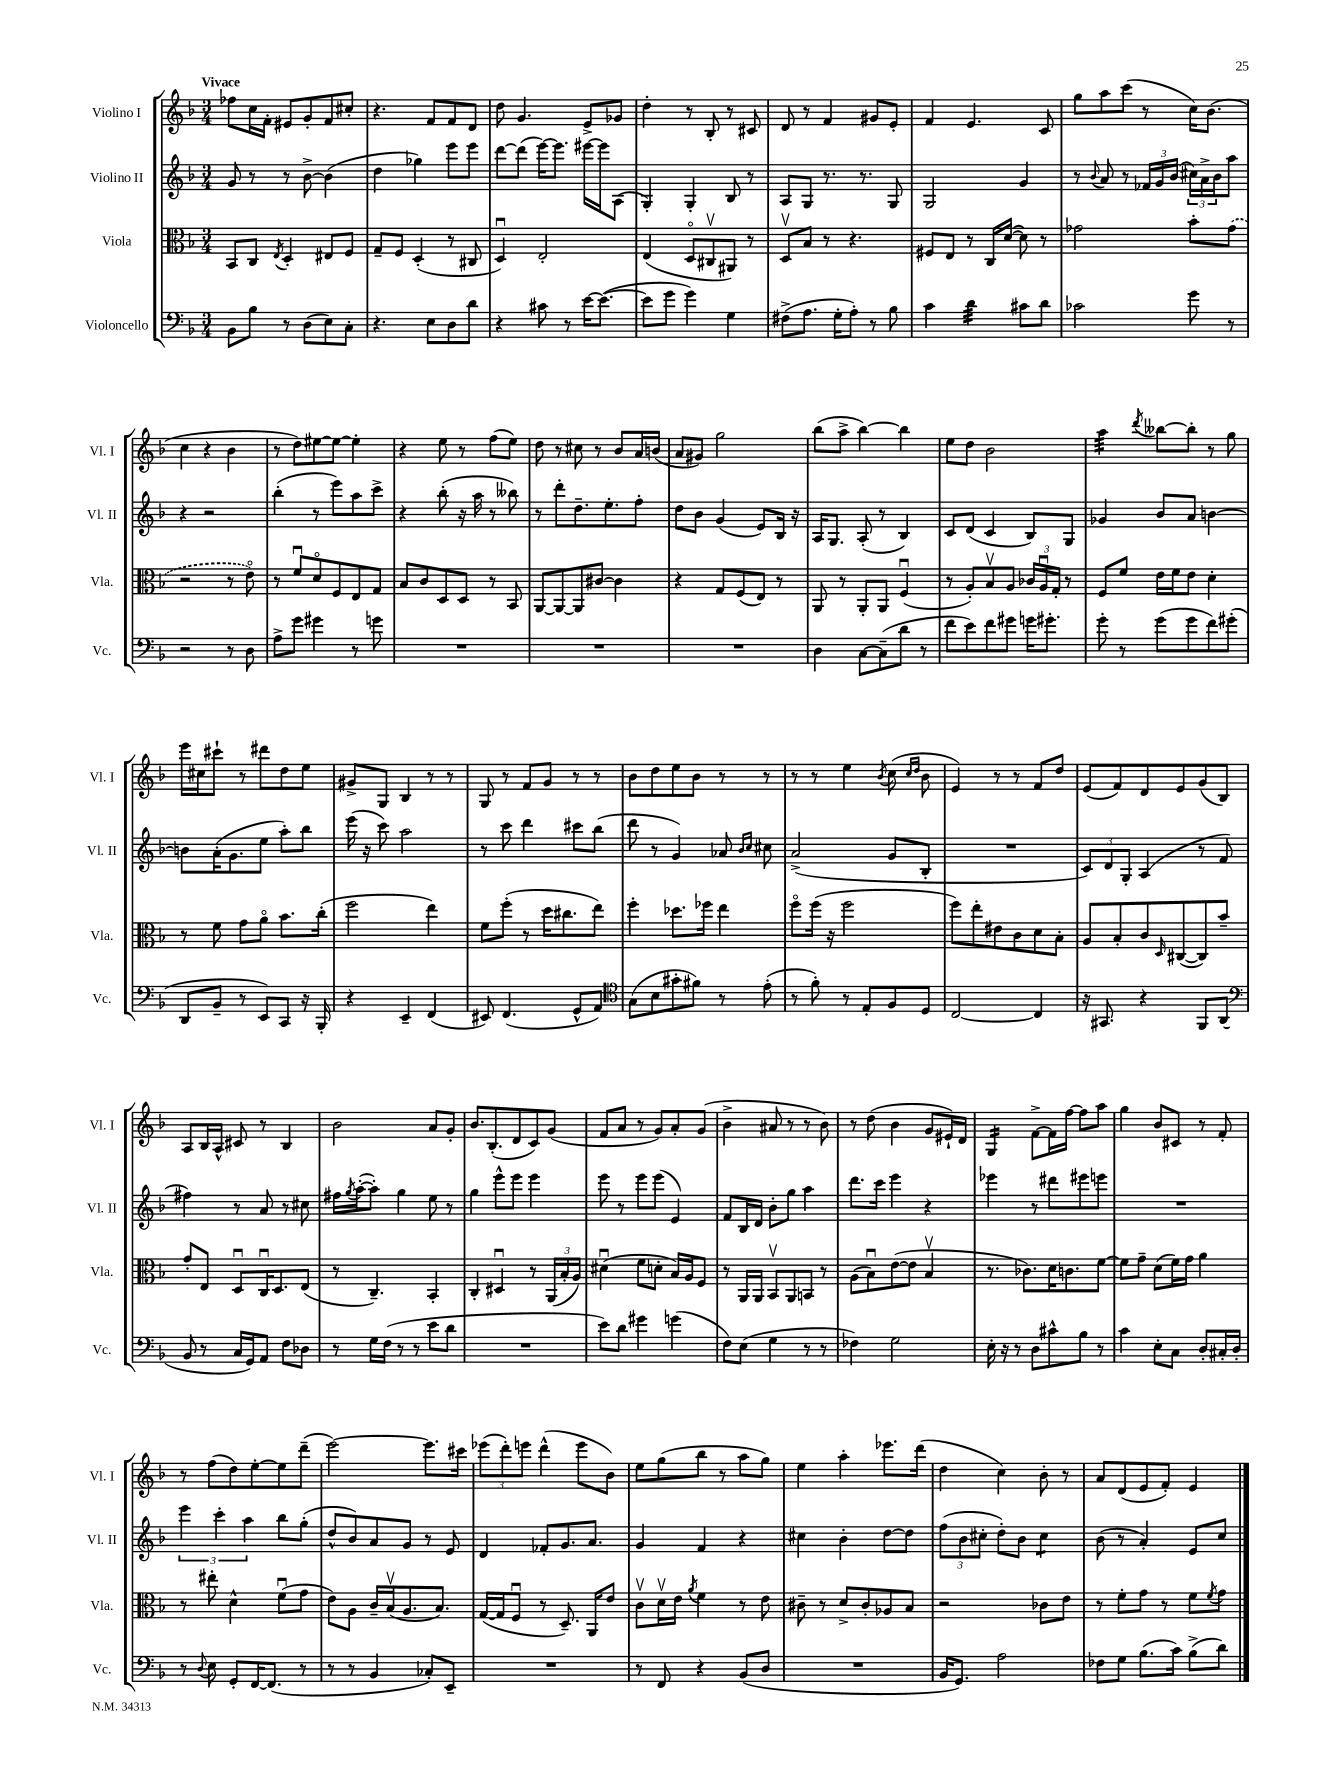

**kern	**kern	**kern	**kern
*part4	*part3	*part2	*part1
*staff4	*staff3	*staff2	*staff1
*I"Violoncello	*I"Viola	*I"Violino II	*I"Violino I
*I'Vc.	*I'Vla.	*I'Vl. II	*I'Vl. I
*clefF4	*clefC3	*clefG2	*clefG2
*k[b-]	*k[b-]	*k[b-]	*k[b-]
*M3/4	*M3/4	*M3/4	*M3/4
=1	=1	=1	=1
!	!	!	!LO:TX:a:B:t=Vivace
8BB-\L	8BB-/L	8g/	8ff-X\L
8B-\J	8C/J	8r	16cc\L
.	.	.	16f'\JJ
.	8qE/	.	.
8r	4D'/	8r	8e#X/L
(8D\L	.	[8b-^\	8g'/
8E\)	8E#X/L	(4b-\]	8f/
8C'\J	8F/J	.	8cc#X'/J
=2	=2	=2	=2
4.r	8G~/L	4dd\	4.r
.	8F/J	.	.
.	(4D'/	4gg-X\)	.
8E\L	.	.	8f/L
8D\	8r	8eee\L	8f/
8d\J	8C#X/	8eee\J	8d/J
=3	=3	=3	=3
4r	4Du/)	[8ddd\L	8dd\
.	.	(8ddd\J]	4.g/
8c#X\	2E'/	[16eee\KL)	.
.	.	8.eee\J]	.
8r	.	.	.
[16e\KL	.	[16eee#X\LL	8e^/L
(8.e\J_	.	16eee#\J]	.
.	.	(8A\J	8g-X/J
=4	=4	=4	=4
8e\L]	(4E/	4G'/)	4dd'\
8g\J	.	.	.
4g\)	8D/L	4G'/	8r
.	8C#Xv/	.	8B-'/
4G\	8AA#X/J)	8B-/	8r
.	8r	8r	8c#X/
=5	=5	=5	=5
(8F#X^\L	8Dv/L	8A/L	8d/
8.A\J	8B-/J	8G/J	8r
.	8r	8.r	4f/
16G'\KL	.	.	.
8A'\J)	4.r	.	.
.	.	8.r	.
8r	.	.	8g#X/L
8B-\	.	8G/	8e'/J
=6	=6	=6	=6
4c\	8F#X/L	2G/	4f/
.	8E/J	.	.
*tremolo	*	*	*
32d\LLL	8r	.	4.e/
32d\	.	.	.
32d\	.	.	.
32d\	.	.	.
32d\	16C/LL	.	.
32d\	.	.	.
32d\	([16d/JJ	.	.
32d\JJJ	.	.	.
*Xtremolo	*	*	*
8c#X\L	8d\])	4g/	.
8d\J	8r	.	8c/
=7	=7	=7	=7
2c-X\	2g-X\	8r	8gg\L
.	.	8qqb-/	.
.	.	8a/	8aa\
.	.	8r	(8ccc\J
.	.	24f-X/LL	8r
.	.	24g/	.
.	.	(24b-/JJ	.
8g\	8b-'\L	24cc#X\LL)	16cc\KL)
.	.	24a^\	.
.	.	.	(8.b-\J
.	.	24b-\J	.
8r	(8g-\J	8aa\J	.
!!LO:LB:g=z
=8	=8	=8	=8
2r	2r	4r	4cc\
.	.	2r	4r
8r	8r	.	4b-\
8D\	8e\)	.	.
=9	=9	=9	=9
8A^\L	8r	(4bb-'\	8r
8g\J	8fu/L	.	8dd\L)
4g#X\	8d/	8r	[8ee#X\
.	8F/	8eee\L)	8ee#\J_
8r	8E/	8aa\	4ee#'\]
8gn\	8G/J	8ccc^\J	.
=10	=10	=10	=10
2.r	8B-/L	4r	4r
.	8c/	.	.
.	8D/	(8bb-'\	8ee\
.	8D/J	16r	8r
.	.	16aa\	.
.	8r	8r	(8ff\L
.	8BB-/	8bb--X\)	8ee\J)
=11	=11	=11	=11
2.r	[8AA/L	8r	8dd\
.	8AA/_	8ddd'\L	8r
.	8AA/]	8.dd~\	8cc#X\
.	[8c#X/J	.	8r
.	.	8.ee'\	.
.	4c#\]	.	8b-/L
.	.	8ff'\J	16a/L
.	.	.	(16bn/JJ
=12	=12	=12	=12
2.r	4r	8dd\L	8a/L
.	.	8b-\J	8g#X/J)
.	8G/L	(4g/	2gg\
.	(8F/	.	.
.	8E/J)	8e/L)	.
.	8r	16B-/Jk	.
.	.	16r	.
=13	=13	=13	=13
4D\	8AA/	16A/KL	(8bb-\L
.	.	8.G/J	.
.	8r	.	8aa^\J
[8C\L	8AA'/L	(8A'/	[4bb-\)
(8C~\]	8AA/J	8r	.
8d\J	(4Fu/	4B-/)	4bb-\]
8r	.	.	.
=14	=14	=14	=14
8f\L	8r	8c/L	8ee\L
8e\)	8A'/L)	(8d/J	8dd\J
8f\	8B-v/	4c/	2b-\
8g#X\J	8A/J	.	.
16gn\KL	24c-X/LL	8B-/L)	.
.	24Au/	.	.
8.g#X'\J	.	.	.
.	24G'/JJ	.	.
.	8r	8G/J	.
=15	=15	=15	=15
*	*	*	*tremolo
8g'\	8F/L	4g-X/	32aa\LLL
.	.	.	32aa\
.	.	.	32aa\
.	.	.	32aa\
8r	8f/J	.	32aa\
.	.	.	32aa\
.	.	.	32aa\
.	.	.	32aa\JJJ
*	*	*	*Xtremolo
.	.	.	8qddd/
(8g\L	16e\LL	8b-/L	[8bb--X\L
.	16f\J	.	.
8g\	8e\J	8a/J	8bb--'\J]
8f\)	4d'\	[4bn\	8r
(8g#X'\J	.	.	8gg\
!!LO:LB:g=z
=16	=16	=16	=16
8DD/L	8r	8bn\L]	16eee\LL
.	.	.	16cc#X\J
8BB-~/J	8f\	(16a'\K	8ccc#X`\J
.	.	8.g\	.
8r	8g\L	.	8r
8EE/L)	8a\J	8ee\J	8ddd#X\L
8CC/J	8.b-\L	8aa'\L)	8dd\
16r	.	8bb-\J	8ee\J
16BBB-'/	(16cc'\Jk	.	.
=17	=17	=17	=17
4r	2ff\	(16eee\	8g#X^/L
.	.	16r	.
.	.	8ccc\)	8G/J
4EE~/	.	2aa\	4B-/
(4FF/	4ee\)	.	8r
.	.	.	8r
=18	=18	=18	=18
8EE#X/)	8f\L	8r	8G/
(4.FF/	(8ff'\J	8ccc\	8r
.	8r	4ddd\	8f/L
.	16dd\KL	.	8g/J
.	8.cc#X\	.	.
8GG^^/L	.	8ccc#X\L	8r
8AA/J)	8ee\J)	(8bb-\J	8r
=19	=19	=19	=19
*clefC4	*	*	*
(8G\L	4ff'\	8ddd\	8b-\L
8B-\	.	8r	8dd\
8g#X'\	8.dd-X\L	4g/)	8ee\
8f#X\J)	.	.	8b-\J
.	16ff-X\Jk	.	.
8r	4ee\	8a-X/	8r
.	.	16qqb-/LL	.
.	.	16qqcc/JJ	.
(8e'\	.	8cc#X\	8r
=20	=20	=20	=20
8r	8ff\L	(2a^/	8r
8f'\)	(16ff\Jk	.	8r
.	16r	.	.
8r	2ff\	.	4ee\
8E'/L	.	.	.
.	.	.	8qb-/
8F/	.	8g/L	(8cc\
.	.	.	16qqcc/LL
.	.	.	16qqdd/JJ
8D/J	.	8B-'/J	8b-\
=21	=21	=21	=21
[2C/	8ff\L)	2.r	4e/)
.	8ee'\	.	.
.	8e#X\	.	8r
.	8c\	.	8r
4C/]	8d\	.	8f/L
.	8B-'\J	.	8dd/J
=22	=22	=22	=22
16r	8A/L	12c/L)	(8e/L
8.GG#X/	.	.	.
.	.	12d/	.
.	8B-'/	.	8f/)
.	.	12G'/J	.
4r	8c/	(4A/	8d/
.	16qqD/	.	.
.	([8C#X/	.	8e/
8FF/L	8C#/])	8r	(8g/
(8AA/J	8b-~/J	8f/	8B-/J)
!!LO:LB:g=z
=23	=23	=23	=23
*clefF4	*	*	*
8BB-/	8g'/L	4ff#X\)	8A/L
8r	8E/J	.	16B-/L
.	.	.	16A^^/JJ
16C/LL	8Du/L	8r	8c#X/
16GG/J)	.	.	.
8AA/J	16Cu/K	8a/	8r
.	8.D/	.	.
8F\L	.	8r	4B-/
8D-X\J	(8E/J	8cc#X\	.
=24	=24	=24	=24
8r	8r	16ff#X\LL	2b-\
.	.	8qgg/	.
.	.	([16aa'\J	.
16G\LL	4.C~/)	8aa'\J])	.
(16F\JJ	.	.	.
8r	.	4gg\	.
8r	.	.	.
8e\L	4BB-'/	8ee\	8a/L
8d\J	.	8r	8g'/J
=25	=25	=25	=25
2.r	4C'/	4gg\	8.b-/L
.	.	.	(8.B-'/
.	4D#Xu/	8eee^^\L	.
.	.	8eee\J	8d/
.	8r	4eee\	8c/)
.	(24AA/LL	.	(8g/J
.	24B-'/	.	.
.	24A/JJ)	.	.
=26	=26	=26	=26
8e\L)	(4d#Xu\	8eee\	8f/L
8d\J	.	8r	8a/J
4g#X\	8f\L	8eee\L	8r
.	8dn'\J	(8eee\J	8g/L)
(4gn\	16B-/LL)	4e/)	8a'/
.	16A/J	.	.
.	8F/J	.	(8g/J
=27	=27	=27	=27
8F\L)	8r	8f/L	4b-^\
(8E\J	16AA/LL	16B-/L	.
.	16AA/JJ	16d/JJ	.
4G\	8BB-v/L	8b-'\L	8a#X/
.	8AA/	8gg\J	8r
8r	8BBn/J	4aa\	8r
8r	8r	.	8b-\)
=28	=28	=28	=28
4F-X\)	(8A\L	8.ddd\L	8r
.	8B-u\)	.	(8dd\
.	.	16ccc\Jk	.
2G\	([8e\	4eee\	4b-\
.	8e\J]	.	.
.	4B-v/	4r	8g/L
.	.	.	16e#X`/L)
.	.	.	16d/JJ
=29	=29	=29	=29
*	*	*	*tremolo
16E'\	8.r	4eee-X\	16G/LL
16r	.	.	16G/
8r	.	.	16G/
.	8.c-X\L)	.	16G/JJ
*	*	*	*Xtremolo
8D\L	.	8r	[8f^\L
8c#X^^\	16d\K	8ddd#X\L	16f\L]
.	8.cn\	.	[16ff\JJ
8B-\J	.	8eee#X\	8ff\L]
8r	[8f\J	8eeen\J	8aa\J
=30	=30	=30	=30
4c\	8f\L]	2.r	4gg\
.	8g~\J	.	.
8E'\L	(8d\L	.	8b-/L
8C\J	16f\L)	.	8c#X/J
.	16g\JJ	.	.
8D'/L	4a\	.	8r
16C#X'/L	.	.	8f'/
16D'/JJ	.	.	.
!!LO:LB:g=z
=31	=31	=31	=31
8r	8r	6eee\	8r
8qqD/	.	.	.
8E\	8ee#X'\	.	(8ff\L
.	.	6ccc'\	.
8GG'/L	4d^^\	.	8dd\)
.	.	6aa\	.
[16FF/K	.	.	[8ee'\
(8.FF/J]	.	.	.
.	(8fu\L	8bb-\L	8ee\]
8r	8g\J	(8gg'\J	(8ddd~\J
=32	=32	=32	=32
8r	8e\L)	8dd^^/L	[2eee\)
8r	8A\J	8b-/)	.
4BB-/	16c~/LL	8a/	.
.	(16B-v/J	.	.
.	8.A/	8g/J	.
8C-X'/L)	.	8r	8.eee\L]
.	8.B-/J)	.	.
8EE~/J	.	8e/	.
.	.	.	16ccc#X\Jk
=33	=33	=33	=33
2.r	([16G/LL	4d/	(12eee-X\L
.	16G/J]	.	.
.	.	.	12ddd'\)
.	8Fu/J	.	.
.	.	.	12eeen\J
.	8r	8f-X'/L	(4ddd^^\
.	8.D~/)	8.g/	.
.	.	.	8eee\L
.	16AA/KL	8.a/J	.
.	8e/J	.	8b-\J)
=34	=34	=34	=34
8r	8cv\L	4g/	8ee\L
8FF/	16dv\L	.	(8gg\
.	16e\JJ	.	.
.	8qa/	.	.
4r	4f\	4f/	8bb-\J
.	.	.	8r
(8BB-/L	8r	4r	8aa\L
8D/J	8e\	.	8gg\J)
=35	=35	=35	=35
2.r	8c#X~\	4cc#X\	4ee\
.	8r	.	.
.	8d^/L	4b-'\	4aa'\
.	8c#'/	.	.
.	8A-X/	[8dd\L	8.eee-X\L
.	8B-/J	8dd\J]	.
.	.	.	(16ddd\Jk
=36	=36	=36	=36
16BB-/KL	2r	(12ff\L	4dd\
8.GG/J)	.	.	.
.	.	12b-\	.
.	.	12cc#X'\J	.
2A\	.	8dd'\L)	4cc\)
.	.	8b-\J	.
*	*	*tremolo	*
.	8c-X\L	8cc#\L	8b-'\
.	8e\J	8cc#\J	8r
*	*	*Xtremolo	*
=37	=37	=37	=37
8F-X\L	8r	(8b-\	8a/L
8G\J	8f'\L	8r	(8d/
(8.B-\L	8g\J	4a'/)	8e/
.	8r	.	8f'/J)
16c\Jk)	.	.	.
(8B-^\L	8f\L	8e/L	4e/
.	8qf/	.	.
8d\J)	8g\J	8cc/J	.
==	==	==	==
*-	*-	*-	*-
